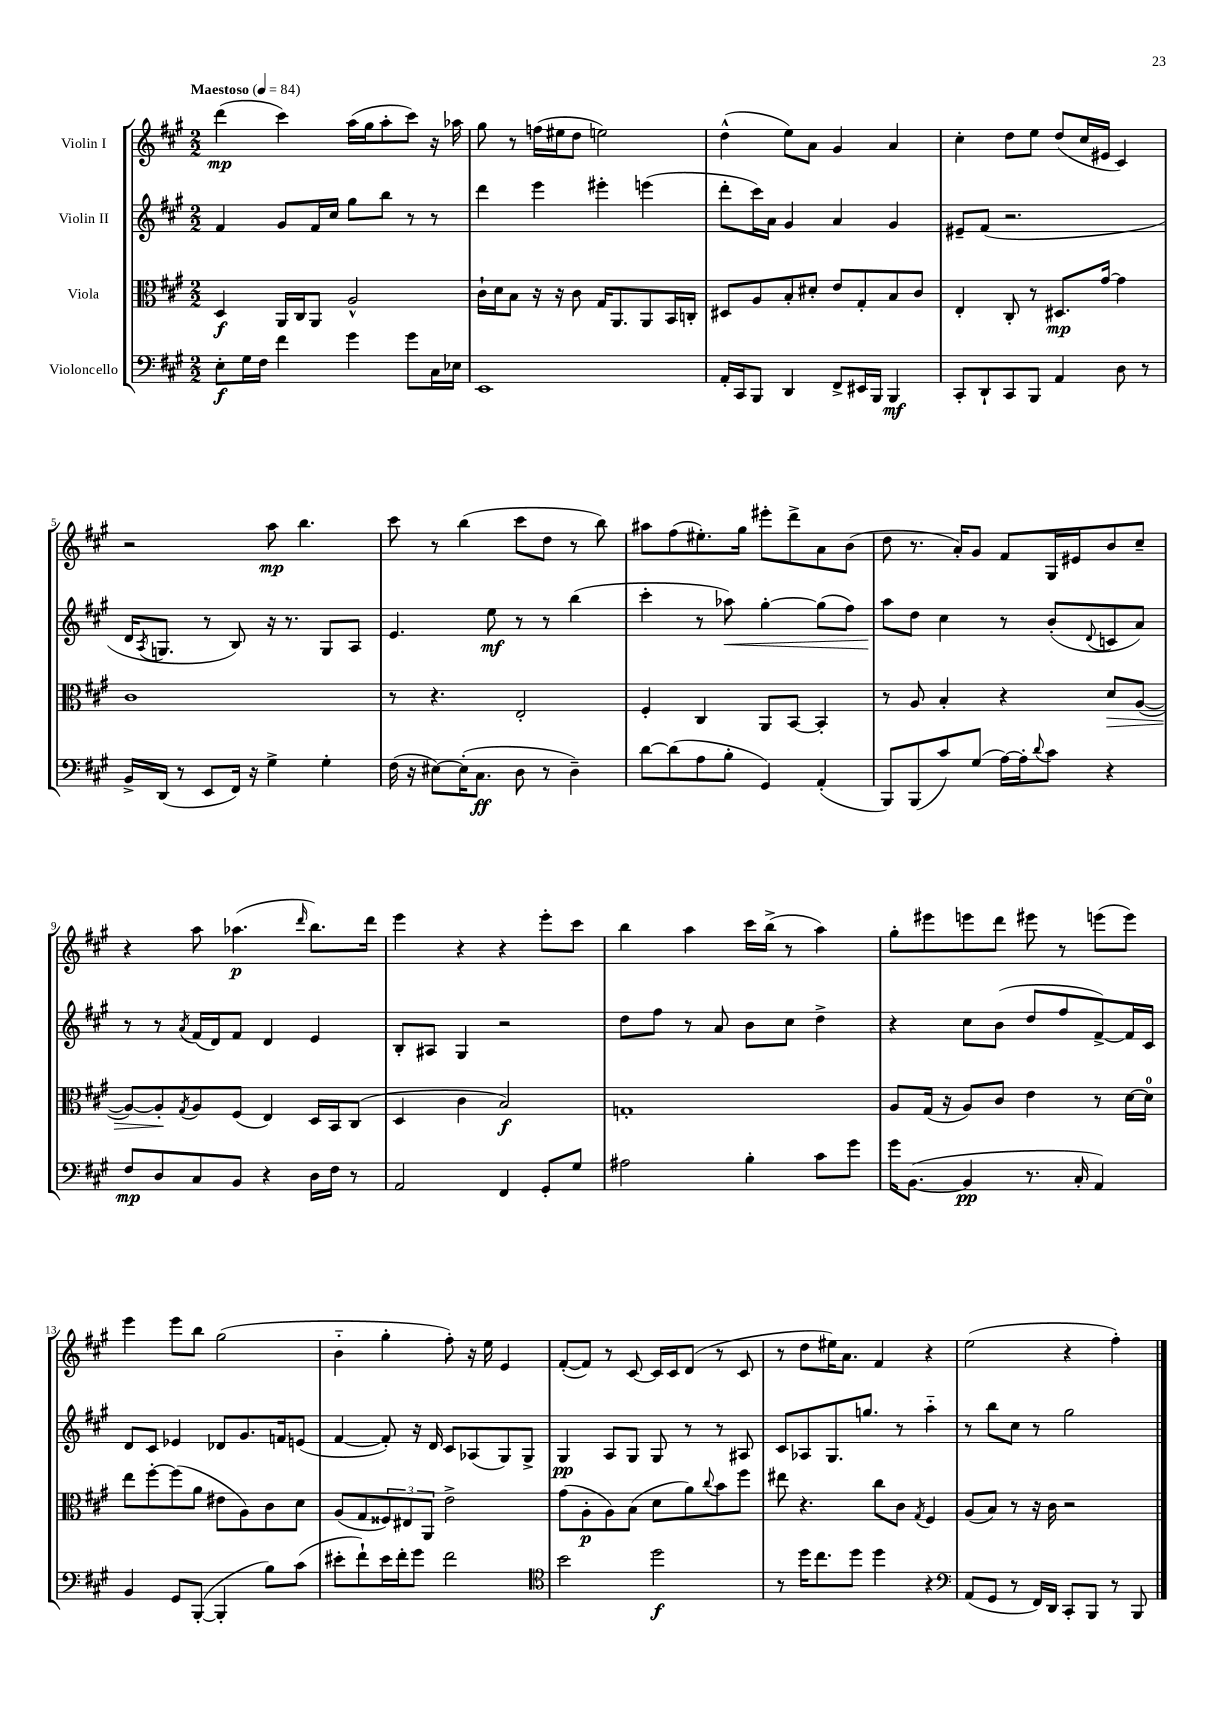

**kern	**kern	**kern	**kern
*staff4	*staff3	*staff2	*staff1
*clefF4	*clefC3	*clefG2	*clefG2
*k[f#c#g#]	*k[f#c#g#]	*k[f#c#g#]	*k[f#c#g#]
*M2/2	*M2/2	*M2/2	*M2/2
*MM84	*MM84	*MM84	*MM84
8E'\L	4D/	4f#/	(4ddd\
16G#\L	.	.	.
16F#\JJ	.	.	.
4f#\	16AA/LL	8g#/L	4ccc#\)
.	16C#/J	.	.
.	8AA/J	16f#/L	.
.	.	16cc#/JJ	.
4g#\	2A^^/	8gg#\L	(16aa\LL
.	.	.	16gg#\J
.	.	8bb\J	8aa'\
8g#\L	.	8r	8ccc#\J)
16C#\L	.	8r	16r
16E-\JJ	.	.	16aa-\
=	=	=	=
1EE	16c#`\LL	4ddd\	8gg#\
.	16d\J	.	.
.	8B\J	.	8r
.	16r	4eee\	(16ff\LL
.	16r	.	16ee#\J
.	8c#\	.	8dd\J
.	16G#/LK	4eee#'\	2ee\)
.	8.AA/	.	.
.	8AA/	(4eee\	.
.	16BB/L	.	.
.	16C'/JJ	.	.
=	=	=	=
16AA'/LL	8D#/L	8ddd'\L	(4dd^^\
16CC#/J	.	.	.
8BBB/J	8A/	16ccc#\L)	.
.	.	16a\JJ	.
4DD/	8B'/	4g#/	8ee\L)
.	8d#'/J	.	8a\J
8FF#^/L	8e/L	4a/	4g#/
16EE#/L	8G#'/	.	.
16BBB/JJ	.	.	.
4BBB/	8B/	4g#/	4a/
.	8c#/J	.	.
=	=	=	=
8CC#'/L	4E'/	8e#~/L	4cc#'\
8DD`/	.	(8f#/J	.
8CC#/	8C#'/	2.r	8dd\L
8BBB/J	8r	.	8ee\J
4AA/	8.D#/L	.	(8dd/L
.	.	.	16cc#/L
.	[16g#/Jk	.	16e#/JJ
8D\	4g#\]	.	4c#/)
8r	.	.	.
=	=	=	=
16BB^/LL	1c#	16d/LK	2r
.	.	8qA/	.
(16DD/JJ	.	8.G/J	.
8r	.	.	.
8EE/L	.	8r	.
16FF#/Jk)	.	8B/)	.
16r	.	.	.
4G#^\	.	16r	8aa\
.	.	8.r	.
.	.	.	4.bb\
4G#'\	.	8G/L	.
.	.	8A/J	.
=	=	=	=
(16F#\	8r	4.e/	8ccc#\
16r	.	.	.
[8E#\L)	4.r	.	8r
(16E#'\]K	.	.	(4bb\
8.C#\J	.	.	.
.	.	8ee\	.
8D\	2E'/	8r	8ccc#\L
8r	.	8r	8dd\J
4D~\)	.	(4bb\	8r
.	.	.	8bb\)
=	=	=	=
[8d\L	4F#'/	4ccc#'\	8aa#\L
(8d\]	.	.	(8ff#\
8A\	4C#/	8r	8.ee#'\)
8B'\J	.	8aa-\)	.
.	.	.	16gg#\Jk
4GG#/)	8AA/L	[4gg#'\	8eee#'\L
.	[8BB/J	.	8ddd^\
(4AA'/	4BB'/]	(8gg#\]L	8a\
.	.	8ff#\J)	(8b\J
=	=	=	=
8BBB/L)	8r	8aa\L	8dd\
(8BBB/	8A/	8dd\J	8.r
8c#/)	4B'/	4cc#\	.
.	.	.	16a'/LK)
(8G#/J	.	.	8g#/J
[16A\LL)	4r	8r	8f#/L
16A'\]J	.	.	.
8qqd/	.	.	.
8c#\J	.	(8b'/L	16G#/L
.	.	.	16e#/J
.	.	8qqd/	.
4r	8d/L	8c/	8b/
.	([8A/J	8a/J)	8cc#~/J
=	=	=	=
8F#/L	8A/_L)	8r	4r
8D/	8A'/]	8r	.
.	8qG#/	8qa/	.
8C#/	8A/	(16f#/LL	8aa\
.	.	16d/J)	.
8BB/J	(8F#/J	8f#/J	(4.aa-\
4r	4E/)	4d/	.
.	.	.	16qqddd/
16D\LL	16D/LL	4e/	8.bb\L)
16F#\JJ	16BB/J	.	.
8r	(8C#/J	.	.
.	.	.	16ddd\Jk
=	=	=	=
2AA/	4D/	8B'/L	4eee\
.	.	8A#/J	.
.	4c#\	4G#/	4r
4FF#/	2B/)	2r	4r
8GG#'/L	.	.	8eee'\L
8G#/J	.	.	8ccc#\J
=	=	=	=
2A#\	1G'	8dd\L	4bb\
.	.	8ff#\J	.
.	.	8r	4aa\
.	.	8a/	.
4B'\	.	8b\L	16ccc#\LL
.	.	.	(16bb^\JJ
.	.	8cc#\J	8r
8c#\L	.	4dd^\	4aa\)
8g#\J	.	.	.
=	=	=	=
16g#\LK	8A/L	4r	8gg#'\L
([8.BB\J	.	.	.
.	(16G#/Jk	.	8eee#\
.	16r	.	.
4BB/]	8A/L)	8cc#\L	8eee\
.	8c#/J	(8b\J	8ddd\J
8.r	4e\	8dd/L	8eee#\
.	.	8ff#/	8r
16C#'/	.	.	.
4AA/)	8r	[8f#^/)	(8eee\L
.	[16d\LL	16f#/]L	8eee\J)
.	16d\]JJ	16c#/JJ	.
=	=	=	=
4BB/	8ee\L	8d/L	4eee\
.	[8ff#'\	8c#/J	.
8GG#/L	(8ff#\]	4e-/	8eee\L
([8BBB'/J	8a\J	.	8bb\J
4BBB'/]	8e#\L	8d-/L	(2gg#\
.	8A\)	8.g#/	.
8B\L)	8c#\	.	.
.	.	16f/k	.
(8c#\J	8d\J	(8e/J	.
=	=	=	=
8e#'\L	(8A/L	[4f#/	4b'~\
8f#`\)	8G#/	.	.
16e#\L	12F##/)	8f#'/])	4gg#'\
16f#'\J	.	.	.
.	12E#/	.	.
8g#\J	.	16r	.
.	12AA/J	.	.
.	.	16d/	.
2f#\	2e^\	8c#/L	8ff#'\)
.	.	(8A-/	16r
.	.	.	16ee\
.	.	8G#/)	4e/
.	.	8G#^/J	.
=	=	=	=
*clefC4	*	*	*
2b\	(8g#\L	4G#/	([8f#'/L
.	8A'\	.	8f#/]J)
.	8A\)	8A/L	8r
.	(8B\J	8G#/J	[8c#/
2dd\	8d\L	8G#/	16c#/]LL
.	.	.	16c#/J
.	8a\)	8r	(8d/J
.	8qqcc#/	.	.
.	8b\	8r	8r
.	8ff#\J	8A#/	8c#/
=	=	=	=
8r	8ee#\	8c#/L	8r
16dd\LK	4.r	8A-/	8dd\L
8.cc#\	.	.	.
.	.	8.G#/	16ee#\K)
.	.	.	8.a\J
8dd\J	.	.	.
.	.	8.gg/J	.
4dd\	8cc#\L	.	4f#/
.	8c#\J	8r	.
.	8qG#/	.	.
4r	4F#/	4aa'~\	4r
=	=	=	=
*clefF4	*	*	*
(8AA/L	(8A/L	8r	(2ee\
8GG#/J	8B/J)	8bb\L	.
8r	8r	8cc#\J	.
16FF#/LL)	16r	8r	.
16DD/JJ	16c#\	.	.
8CC#'/L	2r	2gg#\	4r
8BBB/J	.	.	.
8r	.	.	4ff#'\)
8BBB/	.	.	.
==	==	==	==
*-	*-	*-	*-
